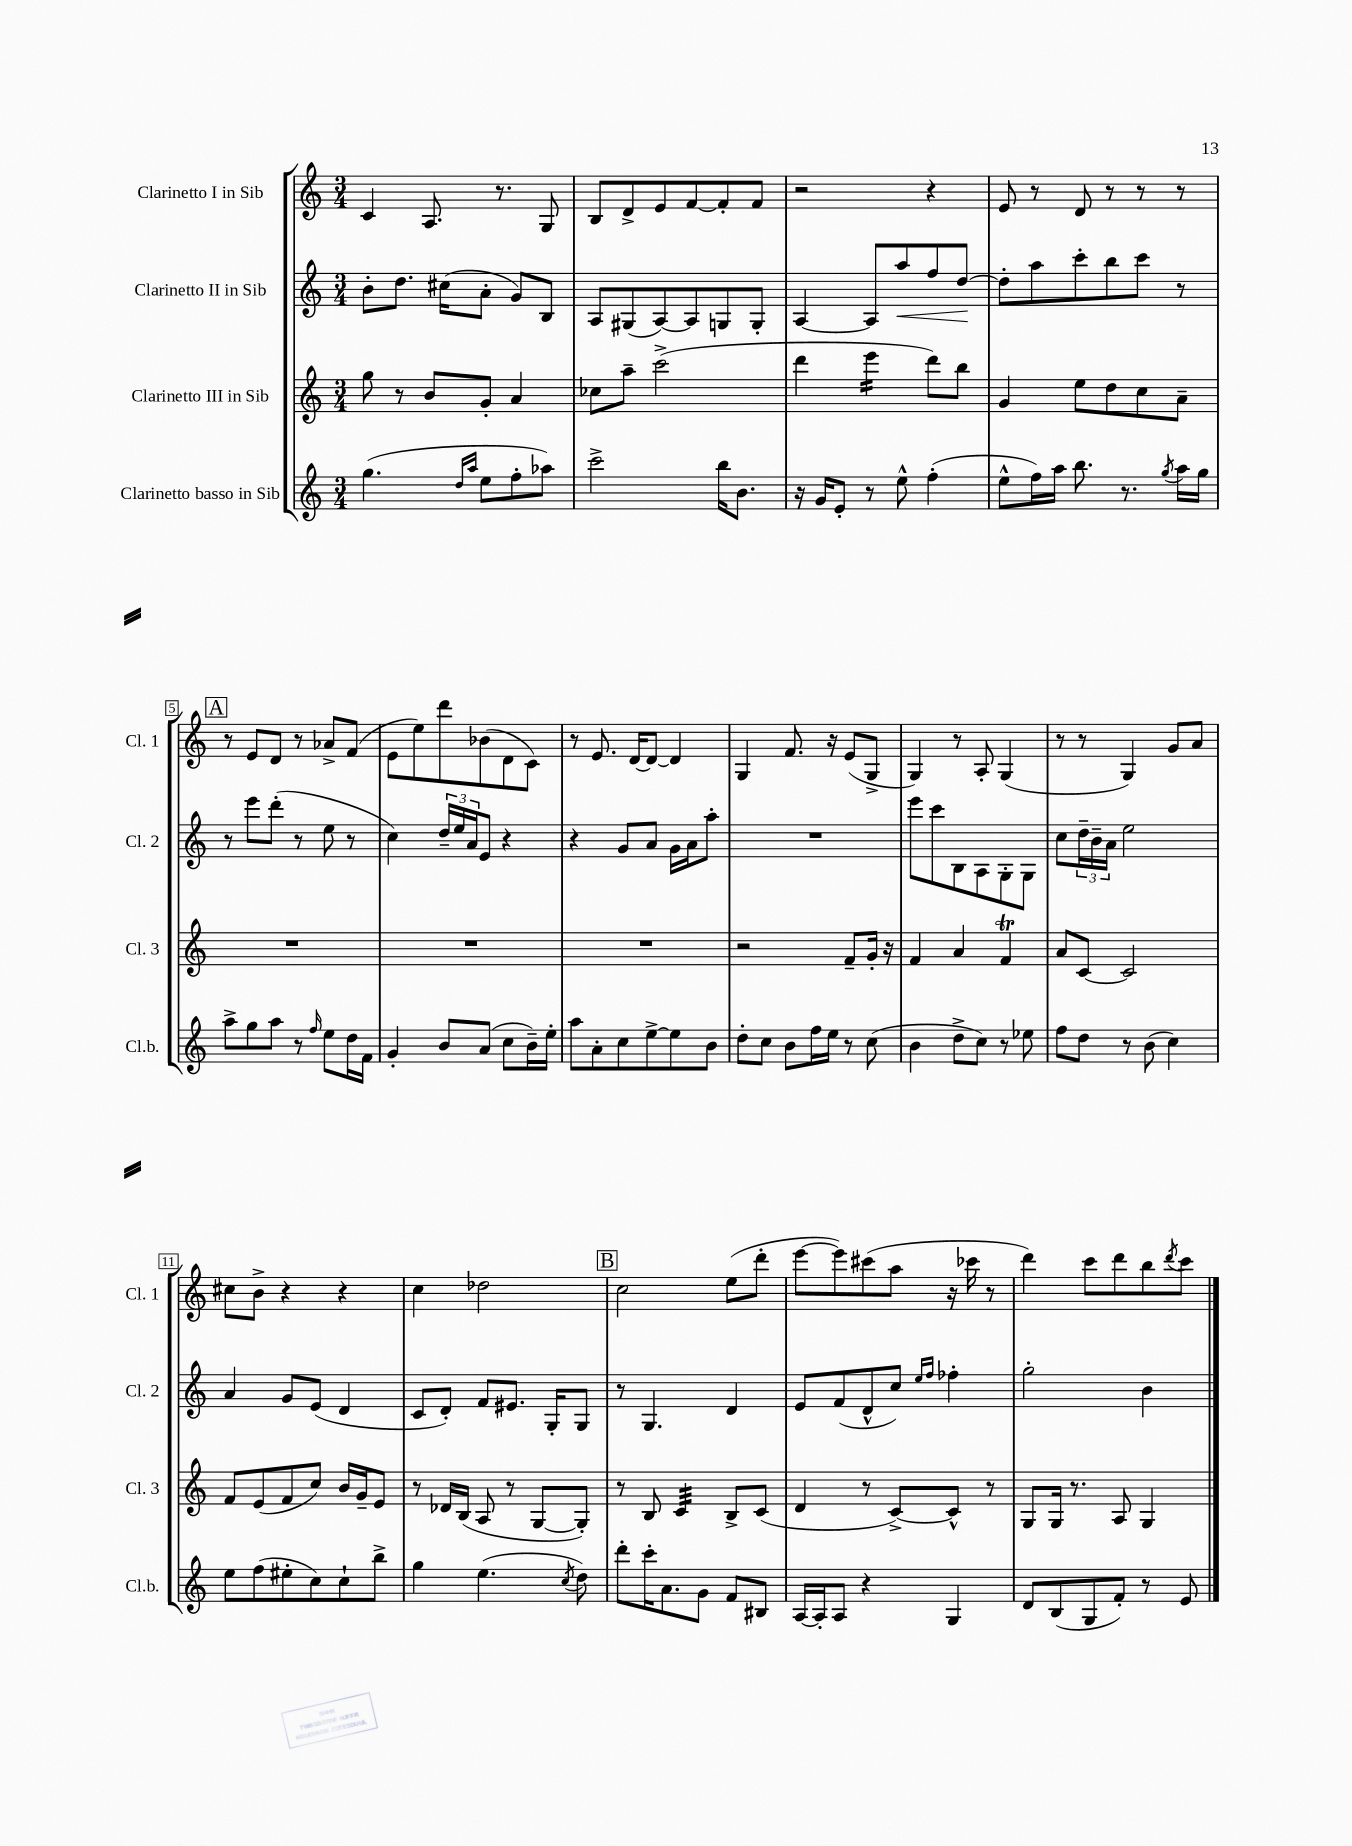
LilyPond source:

<<
\new StaffGroup <<
\new Staff = "s0" \with { instrumentName = "Clarinetto I in Sib" shortInstrumentName = "Cl. 1" } {
    \clef treble \key c \major \numericTimeSignature \time 3/4
    c'4 a8. r8. g8 |
    b8 d'8-> e'8 f'8~ f'8-. f'8 |
    r2 r4 |
    e'8 r8 d'8 r8 r8 r8 |
    \mark \markup { \box "A" } r8 e'8 d'8 r8 aes'8-> f'8( |
    e'8 e''8) d'''8 bes'8( d'8 c'8) |
    r8 e'8. d'16~ d'8~ d'4 |
    g4 f'8. r16 e'8( g8-> |
    g4) r8 a8-. g4( |
    r8 r8 g4) g'8 a'8 |
    cis''8 b'8-> r4 r4 |
    c''4 des''2 |
    \mark \markup { \box "B" } c''2 e''8( d'''8-. |
    e'''8~ e'''8) cis'''8( a''8 r16 ces'''16 r8 |
    d'''4) c'''8 d'''8 b''8 \acciaccatura { d'''8 } c'''8 \bar "|." |
}
\new Staff = "s1" \with { instrumentName = "Clarinetto II in Sib" shortInstrumentName = "Cl. 2" } {
    \clef treble \key c \major \numericTimeSignature \time 3/4
    b'8-. d''8. cis''16( a'8-. g'8) b8 |
    a8 gis8( a8~) a8 g8 g8-. |
    a4~ a8 a''8\< f''8 d''8~\! |
    d''8-. a''8 c'''8-. b''8 c'''8 r8 |
    \mark \markup { \box "A" } r8 e'''8 d'''8-.( r8 e''8 r8 |
    c''4) \tuplet 3/2 { d''16-- e''16 a'16 } e'8 r4 |
    r4 g'8 a'8 g'16 a'16 a''8-. |
    R2. |
    e'''8 c'''8 b8 a8 g8-. g8 |
    c''8 \tuplet 3/2 { d''16-- b'16-- a'16 } e''2 |
    a'4 g'8 e'8( d'4 |
    c'8 d'8-.) f'8 eis'8. g16-. g8 |
    \mark \markup { \box "B" } r8 g4. d'4 |
    e'8 f'8( d'8-^ c''8) \grace { e''16 f''16 } fes''4-. |
    g''2-. b'4 \bar "|." |
}
\new Staff = "s2" \with { instrumentName = "Clarinetto III in Sib" shortInstrumentName = "Cl. 3" } {
    \clef treble \key c \major \numericTimeSignature \time 3/4
    g''8 r8 b'8 g'8-. a'4 |
    ces''8 a''8-- c'''2->( |
    d'''4 e'''4:16 d'''8) b''8 |
    g'4 e''8 d''8 c''8 a'8-- |
    \mark \markup { \box "A" } R2. |
    R2. |
    R2. |
    r2 f'8-- g'16-. r16 |
    f'4 a'4 f'4\trill |
    a'8 c'8~ c'2 |
    f'8 e'8( f'8 c''8) b'16 g'16-- e'8 |
    r8 des'16 b16( a8 r8 g8~ g8-.) |
    \mark \markup { \box "B" } r8 b8 c'4:32 b8-> c'8( |
    d'4 r8 c'8~->) c'8-^ r8 |
    g8 g16 r8. a8 g4 \bar "|." |
}
\new Staff = "s3" \with { instrumentName = "Clarinetto basso in Sib" shortInstrumentName = "Cl.b." } {
    \clef treble \key c \major \numericTimeSignature \time 3/4
    g''4.( \grace { d''16 a''16 } e''8 f''8-. aes''8) |
    c'''2-> b''16 b'8. |
    r16 g'16 e'8-. r8 e''8-^ f''4-.( |
    e''8-^ f''16) a''16 b''8. r8. \acciaccatura { g''8 } a''16 g''16 |
    \mark \markup { \box "A" } a''8-> g''8 a''8 r8 \grace { f''16 } e''8 d''16 f'16 |
    g'4-. b'8 a'8( c''8 b'16--) e''16-. |
    a''8 a'8-. c''8 e''8~-> e''8 b'8 |
    d''8-. c''8 b'8 f''16 e''16 r8 c''8( |
    b'4 d''8-> c''8) r8 ees''8 |
    f''8 d''8 r8 b'8( c''4) |
    e''8 f''8( eis''8-. c''8) c''8-! b''8-> |
    g''4 e''4.( \acciaccatura { c''8 } d''8) |
    \mark \markup { \box "B" } d'''8-. c'''16-. a'8. g'8 f'8 bis8 |
    a16~ a16-. a8 r4 g4 |
    d'8 b8( g8 f'8-.) r8 e'8 \bar "|." |
}
>>
>>
\layout { \context { \Score \override BarNumber.stencil = #(make-stencil-boxer 0.1 0.3 ly:text-interface::print) } }
